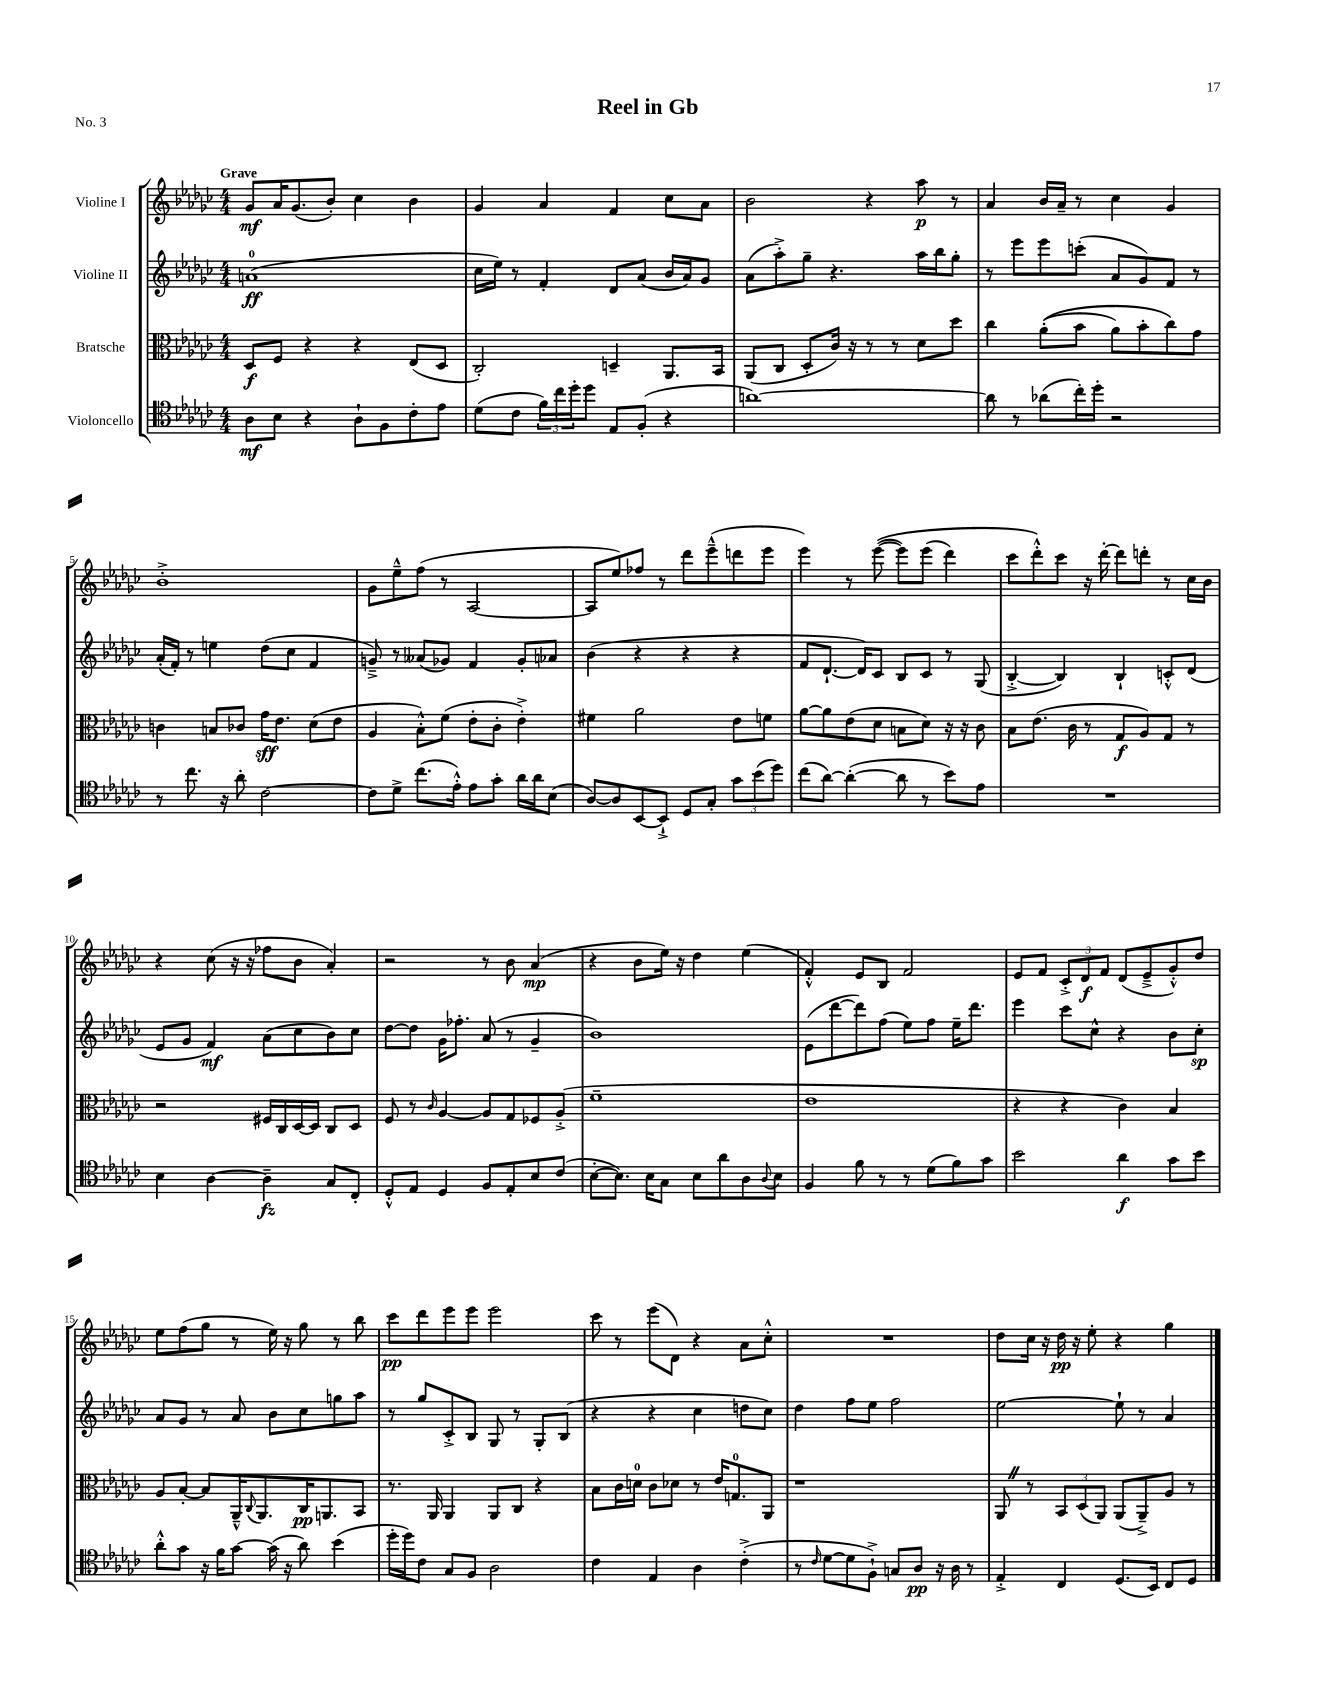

**kern	**dynam	**kern	**dynam	**kern	**dynam	**kern	**dynam
*part4	*part4	*part3	*part3	*part2	*part2	*part1	*part1
*staff4	*staff4	*staff3	*staff3	*staff2	*staff2	*staff1	*staff1
*I"Violoncello	*	*I"Bratsche	*	*I"Violine II	*	*I"Violine I	*
*clefC4	*	*clefC3	*	*clefG2	*	*clefG2	*
*k[b-e-a-d-g-c-]	*	*k[b-e-a-d-g-c-]	*	*k[b-e-a-d-g-c-]	*	*k[b-e-a-d-g-c-]	*
*M4/4	*	*M4/4	*	*M4/4	*	*M4/4	*
=1	=1	=1	=1	=1	=1	=1	=1
!	!	!	!	!	!	!LO:TX:a:B:t=Grave	!
8A-\L	mf	8D-/L	f	(1an	ff	8g-/L	mf
8B-\J	.	8F/J	.	.	.	16a-/K	.
.	.	.	.	.	.	(8.g-/	.
4r	.	4r	.	.	.	.	.
.	.	.	.	.	.	8b-'/J)	.
8A-`\L	.	4r	.	.	.	4cc-\	.
8F\	.	.	.	.	.	.	.
8c-'\	.	(8E-/L	.	.	.	4b-\	.
8e-\J	.	8D-/J	.	.	.	.	.
=2	=2	=2	=2	=2	=2	=2	=2
(8d-\L	.	2C-'/)	.	16cc-\LL	.	4g-/	.
.	.	.	.	16ee-\JJ)	.	.	.
8c-\J	.	.	.	8r	.	.	.
24f\LL)	.	.	.	4f'/	.	4a-/	.
24cc-\	.	.	.	.	.	.	.
24dd-'\J	.	.	.	.	.	.	.
8dd-\J	.	.	.	.	.	.	.
8E-/L	.	4Dn~/	.	8d-/L	.	4f/	.
(8F'/J	.	.	.	(8a-/J	.	.	.
4r	.	8.AA-/L	.	16b-/LL	.	8cc-\L	.
.	.	.	.	16a-/J)	.	.	.
.	.	.	.	8g-/J	.	8a-\J	.
.	.	16BB-/Jk	.	.	.	.	.
=3	=3	=3	=3	=3	=3	=3	=3
[1an)	.	(8AA-/L	.	(8a-\L	.	2b-\	.
.	.	8C-/J	.	8aa-'^\)	.	.	.
.	.	8D-'/L	.	8gg-~\J	.	.	.
.	.	16c-/Jk)	.	4.r	.	.	.
.	.	16r	.	.	.	.	.
.	.	8r	.	.	.	4r	.
.	.	8r	.	.	.	.	.
.	.	8d-\L	.	16aa-\LL	.	8aa-\	p
.	.	.	.	16bb-\J	.	.	.
.	.	8dd-\J	.	8gg-'\J	.	8r	.
=4	=4	=4	=4	=4	=4	=4	=4
8a\]	.	4cc-\	.	8r	.	4a-/	.
8r	.	.	.	8eee-\L	.	.	.
(8a-X\L	.	((8a-'\L	.	8eee-\	.	16b-/LL	.
.	.	.	.	.	.	16a-~/JJ	.
16cc-'\L)	.	8b-\J	.	(8cccn'\J	.	8r	.
16dd-'\JJ	.	.	.	.	.	.	.
2r	.	8a-\L)	.	8a-/L	.	4cc-\	.
.	.	8b-'\	.	8g-/)	.	.	.
.	.	8cc-\)	.	8f/J	.	4g-/	.
.	.	8g-\J	.	8r	.	.	.
!!LO:LB:g=z
=5	=5	=5	=5	=5	=5	=5	=5
8r	.	4cn\	.	(16a-'/LL	.	1b-'^	.
.	.	.	.	16f'/JJ)	.	.	.
8.cc-\	.	.	.	8r	.	.	.
.	.	8Bn/L	.	4een\	.	.	.
16r	.	.	.	.	.	.	.
8a-'\	.	8c-X/J	.	.	.	.	.
[2c-\	.	16g-\KL	sff	(8dd-\L	.	.	.
.	.	8.e-\J	.	.	.	.	.
.	.	.	.	8cc-\J	.	.	.
.	.	(8d-\L	.	4f/	.	.	.
.	.	8e-\J	.	.	.	.	.
=6	=6	=6	=6	=6	=6	=6	=6
8c-\L]	.	4A-/	.	8gn~^/)	.	8g-\L	.
8d-^\J	.	.	.	8r	.	8ee-~^^\	.
(8.cc-\L	.	8B-'^^\L)	.	(8a--X/L	.	(8ff\J	.
.	.	(8f\J	.	8g-X/J)	.	8r	.
16e-'^^\Jk)	.	.	.	.	.	.	.
8e-\L	.	8e-'\L	.	4f/	.	[2A-/	.
8g-'\J	.	8c-'\J	.	.	.	.	.
16a-\LL	.	4e-'^\)	.	8g-'/L	.	.	.
16a-\J	.	.	.	.	.	.	.
(8B-\J	.	.	.	8a-X/J	.	.	.
=7	=7	=7	=7	=7	=7	=7	=7
[8A-/L)	.	4f#X\	.	(4b-\	.	8A-/L]	.
8A-/]	.	.	.	.	.	8ee-/)	.
[8BB-/	.	2a-\	.	4r	.	8ff-X/J	.
8BB-`^/J]	.	.	.	.	.	8r	.
8D-/L	.	.	.	4r	.	8ddd-\L	.
8G-'/J	.	.	.	.	.	(8eee-~^^\	.
12g-\L	.	8e-\L	.	4r	.	8dddn\	.
(12b-\	.	.	.	.	.	.	.
.	.	8fn\J	.	.	.	8eee-\J	.
12dd-\J)	.	.	.	.	.	.	.
=8	=8	=8	=8	=8	=8	=8	=8
(8cc-\L	.	[8a-\L	.	8f/L	.	4eee-\)	.
[8a-\J)	.	8a-\]	.	[8.d-`/J	.	.	.
(4a-'\_	.	(8e-\	.	.	.	8r	.
.	.	.	.	16d-/KL])	.	.	.
.	.	8d-\J	.	8c-/J	.	(([8eee-\	.
8a-\]	.	8Bn\L	.	8B-/L	.	8eee-\L])	.
8r	.	8d-\J)	.	8c-/J	.	(8eee-\J	.
8b-\L)	.	16r	.	8r	.	4ddd-\)	.
.	.	16r	.	.	.	.	.
8e-\J	.	8c-\	.	(8G-/	.	.	.
=9	=9	=9	=9	=9	=9	=9	=9
1r	.	8B-\L	.	[4B-'^/	.	8ccc-\L	.
.	.	(8.e-\J	.	.	.	8ddd-'^^\)	.
.	.	.	.	4B-/])	.	8ccc-\J	.
.	.	16c-\	.	.	.	.	.
.	.	8r	.	.	.	16r	.
.	.	.	.	.	.	[16ddd-'\	.
.	.	8G-/L	f	4B-`/	.	8ddd-\L]	.
.	.	8A-/)	.	.	.	8dddn'\J	.
.	.	8G-/J	.	8cn'^^/L	.	8r	.
.	.	8r	.	(8d-/J	.	16cc-\LL	.
.	.	.	.	.	.	16b-\JJ	.
!!LO:LB:g=z
=10	=10	=10	=10	=10	=10	=10	=10
4B-\	.	2r	.	8e-/L	.	4r	.
.	.	.	.	8g-/J	.	.	.
[4A-\	.	.	.	4f/)	mf	(8cc-\	.
.	.	.	.	.	.	16r	.
.	.	.	.	.	.	16r	.
4A-~\]	fz	16F#X/LL	.	(8a-\L	.	8ff-X\L	.
.	.	16C-/	.	.	.	.	.
.	.	[16D-/	.	8cc-\	.	8b-\J	.
.	.	16D-/JJ]	.	.	.	.	.
8G-/L	.	8C-/L	.	8b-\)	.	4a-'/)	.
8C-'/J	.	8D-/J	.	8cc-\J	.	.	.
=11	=11	=11	=11	=11	=11	=11	=11
8D-'^^/L	.	8F/	.	[8dd-\L	.	2r	.
8E-/J	.	8r	.	8dd-\J]	.	.	.
.	.	16qqc-/	.	.	.	.	.
4D-/	.	[4A-/	.	16g-\KL	.	.	.
.	.	.	.	8.ff-X'\J	.	.	.
8F/L	.	8A-/L]	.	(8a-/	.	8r	.
8E-'/	.	8G-/	.	8r	.	8b-\	.
8B-/	.	8F-X/	.	4g-~/	.	(4a-/	mp
(8c-/J	.	(8A-'^/J	.	.	.	.	.
=12	=12	=12	=12	=12	=12	=12	=12
[8B-'\L	.	1f~	.	1b-)	.	4r	.
8.B-\J])	.	.	.	.	.	.	.
.	.	.	.	.	.	8b-\L	.
16B-\KL	.	.	.	.	.	.	.
8G-\J	.	.	.	.	.	16ee-\Jk)	.
.	.	.	.	.	.	16r	.
8B-\L	.	.	.	.	.	4dd-\	.
8a-\	.	.	.	.	.	.	.
8A-\	.	.	.	.	.	(4ee-\	.
8qqA-/	.	.	.	.	.	.	.
8B-\J	.	.	.	.	.	.	.
=13	=13	=13	=13	=13	=13	=13	=13
4F/	.	1e-	.	(8e-\L	.	4f'^^/)	.
.	.	.	.	[8ddd-\	.	.	.
8f\	.	.	.	8ddd-\])	.	8e-/L	.
8r	.	.	.	(8ff\J	.	8B-/J	.
8r	.	.	.	8ee-\L)	.	2f/	.
(8d-\L	.	.	.	8ff\J	.	.	.
8f\)	.	.	.	16ee-~\KL	.	.	.
.	.	.	.	8.ddd-\J	.	.	.
8g-\J	.	.	.	.	.	.	.
=14	=14	=14	=14	=14	=14	=14	=14
2b-\	.	4r	.	4eee-\	.	8e-/L	.
.	.	.	.	.	.	8f/J	.
.	.	4r	.	8ccc-\L	.	12c-'^/L	.
.	.	.	.	.	.	12d-/	f
.	.	.	.	8cc-^^\J	.	.	.
.	.	.	.	.	.	12f/J	.
4a-\	f	4c-\)	.	4r	.	(8d-/L	.
.	.	.	.	.	.	8e-~^/	.
8g-\L	.	4B-/	.	8b-\L	.	8g-'^^/)	.
8b-\J	.	.	.	8cc-'\J	sp	8dd-/J	.
!!LO:LB:g=z
=15	=15	=15	=15	=15	=15	=15	=15
8a-'^^\L	.	8A-/L	.	8a-/L	.	8ee-\L	.
8g-\J	.	[8B-'/J	.	8g-/J	.	(8ff\	.
16r	.	8B-/L]	.	8r	.	8gg-\J	.
16f\KL	.	.	.	.	.	.	.
[8g-\J	.	16AA-~^^/K	.	8a-/	.	8r	.
.	.	8qqC-/	.	.	.	.	.
.	.	8.AA-/	.	.	.	.	.
(16g-\]	.	.	.	8b-\L	.	16ee-\)	.
16r	.	.	.	.	.	16r	.
8a-\)	.	16C-/K	pp	8cc-\	.	8gg-\	.
.	.	8.AAn/	.	.	.	.	.
(4b-\	.	.	.	8ggn\	.	8r	.
.	.	8BB-/J	.	8aa-\J	.	8bb-\	.
=16	=16	=16	=16	=16	=16	=16	=16
16dd-'\LL	.	8.r	.	8r	.	8ccc-\L	pp
16dd-\J)	.	.	.	.	.	.	.
8c-\J	.	.	.	8gg-/L	.	8ddd-\	.
.	.	16AA-/	.	.	.	.	.
8G-/L	.	4AA-/	.	8c-'^/	.	8eee-\	.
8F/J	.	.	.	8B-/J	.	8eee-\J	.
2A-\	.	8AA-/L	.	8G-/	.	2eee-\	.
.	.	8C-/J	.	8r	.	.	.
.	.	4r	.	8G-'/L	.	.	.
.	.	.	.	(8B-/J	.	.	.
=17	=17	=17	=17	=17	=17	=17	=17
4c-\	.	8B-\L	.	4r	.	8ccc-\	.
.	.	16c-\L	.	.	.	8r	.
.	.	16dn\JJ	.	.	.	.	.
4E-/	.	8c-\L	.	4r	.	(8eee-\L	.
.	.	8d-X\J	.	.	.	8d-\J)	.
4A-\	.	8r	.	4cc-\	.	4r	.
.	.	16e-/KL	.	.	.	.	.
.	.	8.Gn/	.	.	.	.	.
(4c-'^\	.	.	.	8ddn\L	.	8a-\L	.
.	.	8AA-/J	.	8cc-\J)	.	8cc-'^^\J	.
=18	=18	=18	=18	=18	=18	=18	=18
8r	.	1r	.	4dd-\	.	1r	.
16qqc-/	.	.	.	.	.	.	.
[8d-\L	.	.	.	.	.	.	.
8d-\]	.	.	.	8ff\L	.	.	.
8F`^\J)	.	.	.	8ee-\J	.	.	.
8Gn/L	.	.	.	2ff\	.	.	.
8A-/J	pp	.	.	.	.	.	.
16r	.	.	.	.	.	.	.
16A-\	.	.	.	.	.	.	.
8r	.	.	.	.	.	.	.
=19	=19	=19	=19	=19	=19	=19	=19
4E-'^/	.	8AA-Z/	.	[2ee-\	.	8dd-\L	.
.	.	8r	.	.	.	16cc-\Jk	.
.	.	.	.	.	.	16r	.
4C-/	.	12BB-/L	.	.	.	16dd-\	pp
.	.	.	.	.	.	16r	.
.	.	(12D-/	.	.	.	.	.
.	.	.	.	.	.	8ee-'\	.
.	.	12AA-/J)	.	.	.	.	.
(8.D-/L	.	(8AA-/L	.	8ee-`\]	.	4r	.
.	.	8AA-~^/)	.	8r	.	.	.
16BB-/Jk)	.	.	.	.	.	.	.
8C-/L	.	8A-/J	.	4a-/	.	4gg-\	.
8D-/J	.	8r	.	.	.	.	.
==	==	==	==	==	==	==	==
*-	*-	*-	*-	*-	*-	*-	*-
